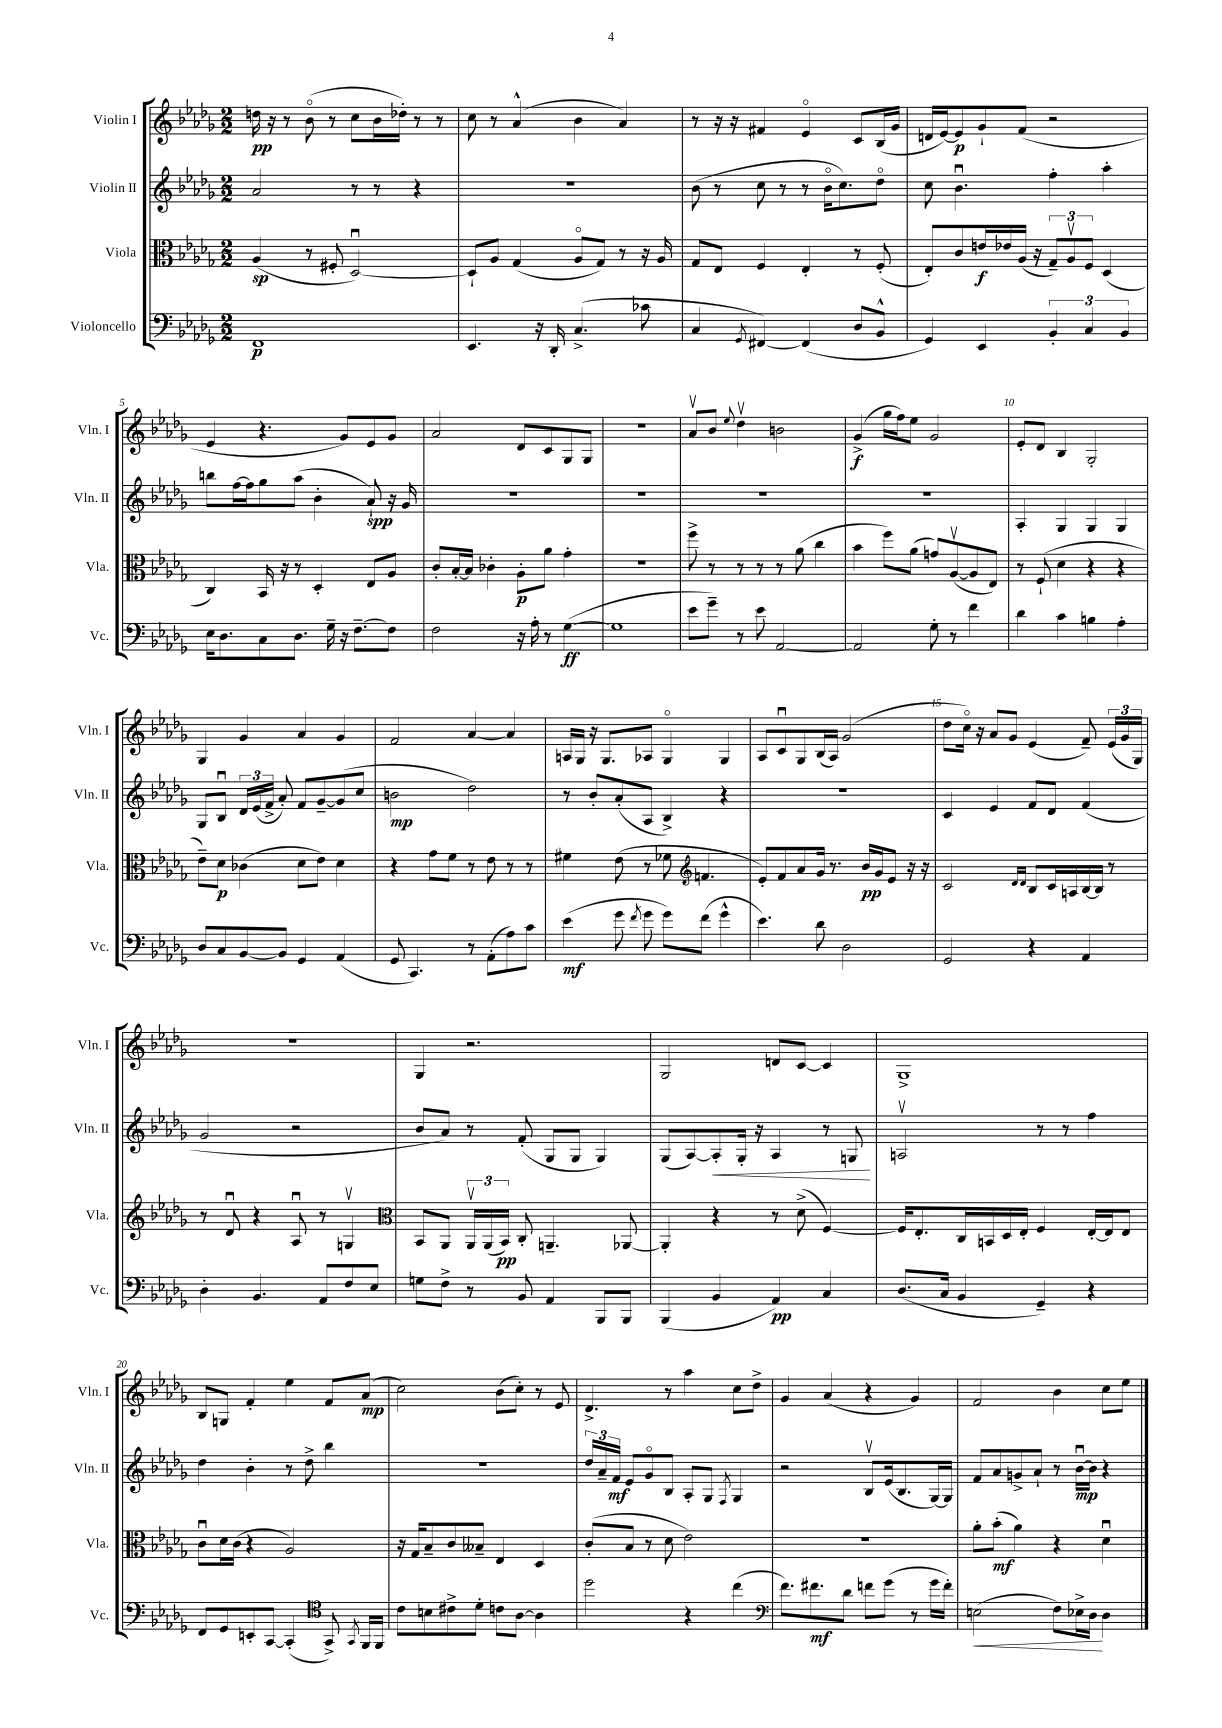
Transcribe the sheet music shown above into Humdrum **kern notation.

**kern	**dynam	**kern	**dynam	**kern	**dynam	**kern	**dynam
*part4	*part4	*part3	*part3	*part2	*part2	*part1	*part1
*staff4	*staff4	*staff3	*staff3	*staff2	*staff2	*staff1	*staff1
*I"Violoncello	*	*I"Viola	*	*I"Violin II	*	*I"Violin I	*
*I'Vc.	*	*I'Vla.	*	*I'Vln. II	*	*I'Vln. I	*
*clefF4	*	*clefC3	*	*clefG2	*	*clefG2	*
*k[b-e-a-d-g-]	*	*k[b-e-a-d-g-]	*	*k[b-e-a-d-g-]	*	*k[b-e-a-d-g-]	*
*M2/2	*	*M2/2	*	*M2/2	*	*M2/2	*
=1	=1	=1	=1	=1	=1	=1	=1
1FF	p	(4A-/	sp	2a-/	.	16ddn\	pp
.	.	.	.	.	.	16r	.
.	.	.	.	.	.	8r	.
.	.	8r	.	.	.	(8b-\	.
.	.	8F#X'/	.	.	.	8r	.
.	.	[2D-u/)	.	8r	.	8cc\L	.
.	.	.	.	8r	.	16b-\L	.
.	.	.	.	.	.	16dd-X'\JJ)	.
.	.	.	.	4r	.	8r	.
.	.	.	.	.	.	8r	.
=2	=2	=2	=2	=2	=2	=2	=2
4.EE-/	.	8D-`/L]	.	1r	.	8cc\	.
.	.	8A-/J	.	.	.	8r	.
.	.	(4G-/	.	.	.	(4a-^^/	.
16r	.	.	.	.	.	.	.
16DD-'/	.	.	.	.	.	.	.
(4.C^/	.	8A-/L	.	.	.	4b-\	.
.	.	8G-/J)	.	.	.	.	.
.	.	8r	.	.	.	4a-/)	.
8c-X\	.	16r	.	.	.	.	.
.	.	16A-/	.	.	.	.	.
=3	=3	=3	=3	=3	=3	=3	=3
4C/	.	8G-/L	.	(8b-\	.	8r	.
.	.	8E-/J	.	8r	.	16r	.
.	.	.	.	.	.	16r	.
8qGG-/	.	.	.	.	.	.	.
[4FF#X/)	.	4F/	.	8cc\	.	4f#X/	.
.	.	.	.	8r	.	.	.
(4FF#/]	.	4E-'/	.	8r	.	4e-/	.
.	.	.	.	16b-\KL	.	.	.
.	.	.	.	8.cc\)	.	.	.
8D-/L	.	8r	.	.	.	8c/L	.
8BB-^^/J	.	(8F'/	.	8dd-\J	.	(16B-/L	.
.	.	.	.	.	.	16g-/JJ	.
=4	=4	=4	=4	=4	=4	=4	=4
4GG-/)	.	8E-'/L)	.	8cc\	.	16dn/LL	.
.	.	.	.	.	.	[16e-/J)	.
.	.	8c/	.	4.b-u\	.	8e-/]	p
4EE-/	.	16en/L	f	.	.	8g-`/	.
.	.	16e-X/	.	.	.	.	.
.	.	(16A-/JJ	.	.	.	(8f/J	.
.	.	16r	.	.	.	.	.
6BB-'/	.	12G-~/L)	.	4ff'\	.	2r	.
.	.	12A-v/	.	.	.	.	.
6C/	.	12F/J	.	.	.	.	.
.	.	(4D-/	.	4aa-'\	.	.	.
6BB-/	.	.	.	.	.	.	.
!!LO:LB:g=z
=5	=5	=5	=5	=5	=5	=5	=5
16E-\KL	.	4C/)	.	8bbn\L	.	4e-/	.
8.D-\	.	.	.	.	.	.	.
.	.	.	.	[16ff\L	.	.	.
.	.	.	.	16ff\J]	.	.	.
8C\	.	16BB-/	.	8gg-\	.	4.r	.
.	.	16r	.	.	.	.	.
8.D-\J	.	8r	.	(8aa-\J	.	.	.
.	.	4D-'/	.	4b-'\	.	.	.
16G-~\	.	.	.	.	.	.	.
16r	.	.	.	.	.	8g-/L)	.
[8.F~\L	.	.	.	.	.	.	.
.	.	8E-/L	.	8a-`/)	spp	8e-/	.
8F\J]	.	8A-/J	.	16r	.	8g-/J	.
.	.	.	.	16g-/	.	.	.
=6	=6	=6	=6	=6	=6	=6	=6
2F\	.	8c'/L	.	1r	.	2a-/	.
.	.	[16B-'/L	.	.	.	.	.
.	.	16B-/JJ]	.	.	.	.	.
.	.	4c-X'\	.	.	.	.	.
16r	.	8A-'\L	p	.	.	8d-/L	.
16A-'\	.	.	.	.	.	.	.
8r	.	8a-\J	.	.	.	8c/	.
([4G-\	ff	4g-'\	.	.	.	8G-/	.
.	.	.	.	.	.	8G-/J	.
=7	=7	=7	=7	=7	=7	=7	=7
1G-]	.	1r	.	1r	.	1r	.
=8	=8	=8	=8	=8	=8	=8	=8
8e-\L	.	8ff^\	.	1r	.	8a-v/L	.
8g-~\J)	.	8r	.	.	.	8b-/J	.
.	.	.	.	.	.	8qqee-/	.
8r	.	8r	.	.	.	4dd-v\	.
8e-\	.	8r	.	.	.	.	.
[2AA-/	.	8r	.	.	.	2bn\	.
.	.	(8a-\	.	.	.	.	.
.	.	4cc\	.	.	.	.	.
=9	=9	=9	=9	=9	=9	=9	=9
2AA-/]	.	4b-\	.	1r	.	(4g-^/	f
.	.	8ff\L)	.	.	.	16gg-\LL	.
.	.	.	.	.	.	16ff\J)	.
.	.	(8a-\J	.	.	.	8ee-\J	.
8G-'\	.	8gn/L)	.	.	.	2g-/	.
8r	.	([8A-v/	.	.	.	.	.
4f\	.	8A-/]	.	.	.	.	.
.	.	8E-/J)	.	.	.	.	.
=10	=10	=10	=10	=10	=10	=10	=10
4d-\	.	8r	.	4A-'/	.	8e-'/L	.
.	.	(8F`/	.	.	.	8d-/J	.
4c\	.	4d-\	.	4G-/	.	4B-/	.
4Bn\	.	4r	.	4G-/	.	2G-'/	.
4A-'\	.	4r	.	4G-/	.	.	.
!!LO:LB:g=z
=11	=11	=11	=11	=11	=11	=11	=11
8D-/L	.	8e-~\L)	.	8G-/L	.	4G-/	.
8C/	.	8d-\J	p	8B-u/J	.	.	.
[8BB-/	.	(4c-X\	.	24d-/LL	.	4g-/	.
.	.	.	.	(24e-/	.	.	.
.	.	.	.	24f^/JJ	.	.	.
8BB-/J]	.	.	.	8a-'/)	.	.	.
4GG-/	.	8d-\L	.	8f/L	.	4a-/	.
.	.	8e-\J)	.	[8g-~/	.	.	.
(4AA-/	.	4d-\	.	(8g-/]	.	4g-/	.
.	.	.	.	8cc/J	.	.	.
=12	=12	=12	=12	=12	=12	=12	=12
8GG-/	.	4r	.	2bn\	mp	2f/	.
4.CC/)	.	.	.	.	.	.	.
.	.	8g-\L	.	.	.	.	.
.	.	8f\J	.	.	.	.	.
8r	.	8r	.	2dd-\)	.	[4a-/	.
(8AA-'\L	.	8e-\	.	.	.	.	.
8A-\)	.	8r	.	.	.	4a-/]	.
8c\J	.	8r	.	.	.	.	.
=13	=13	=13	=13	=13	=13	=13	=13
(4e-\	mf	4f#X\	.	8r	.	16An/LL	.
.	.	.	.	.	.	16G-/JJ	.
.	.	.	.	8b-'/L	.	16r	.
.	.	.	.	.	.	8.G-/L	.
8g-\	.	(8e-\	.	(8a-'/	.	.	.
8qf/	.	.	.	.	.	.	.
8g-\	.	8r	.	8A-/J	.	8A-X/J	.
8g-\L)	.	8f-X\	.	4B-^/)	.	4G-/	.
*	*	*clefG2	*	*	*	*	*
(8f\J	.	4.fn/	.	.	.	.	.
4g-^^\	.	.	.	4r	.	4G-/	.
=14	=14	=14	=14	=14	=14	=14	=14
4.e-\)	.	8e-'/L)	.	1r	.	8A-/L	.
.	.	8f/	.	.	.	8cu/	.
.	.	8a-/	.	.	.	8G-/	.
8d-\	.	16g-/Jk	.	.	.	(16B-/L	.
.	.	8.r	.	.	.	16A-/JJ)	.
2D-\	.	.	.	.	.	(2g-/	.
.	.	16b-/LL	pp	.	.	.	.
.	.	16g-/J	.	.	.	.	.
.	.	8e-/J	.	.	.	.	.
.	.	16r	.	.	.	.	.
.	.	16r	.	.	.	.	.
=15	=15	=15	=15	=15	=15	=15	=15
2GG-/	.	2c/	.	4c/	.	8dd-\L	.
.	.	.	.	.	.	16cc\Jk)	.
.	.	.	.	.	.	16r	.
.	.	.	.	4e-/	.	8a-/L	.
.	.	.	.	.	.	8g-/J	.
.	.	16qqd-/LL	.	.	.	.	.
.	.	16qqd-/JJ	.	.	.	.	.
4r	.	8B-/L	.	8f/L	.	(4e-/	.
.	.	16c/L	.	8d-/J	.	.	.
.	.	16An/	.	.	.	.	.
4AA-/	.	[16B-/	.	(4f/	.	8f~/)	.
.	.	16B-/JJ]	.	.	.	.	.
.	.	8r	.	.	.	(24e-/LL	.
.	.	.	.	.	.	24g-/	.
.	.	.	.	.	.	24G-/JJ)	.
!!LO:LB:g=z
=16	=16	=16	=16	=16	=16	=16	=16
4D-'\	.	8r	.	2g-/	.	1r	.
.	.	8d-u/	.	.	.	.	.
4.BB-/	.	4r	.	.	.	.	.
.	.	8A-u/	.	2r	.	.	.
8AA-/L	.	8r	.	.	.	.	.
8F/	.	4Gnv/	.	.	.	.	.
8E-/J	.	.	.	.	.	.	.
=17	=17	=17	=17	=17	=17	=17	=17
*	*	*clefC3	*	*	*	*	*
8Gn\L	.	8BB-/L	.	8b-/L	.	4G-/	.
8F^\J	.	8AA-/J	.	8a-/J)	.	.	.
8r	.	24AA-v/LL	.	8r	.	2.r	.
.	.	(24AA-/	.	.	.	.	.
.	.	24BB-/JJ)	pp	.	.	.	.
8BB-/	.	8C'/	.	(8f'/	.	.	.
4AA-/	.	4.AAn~/	.	8G-/L	.	.	.
.	.	.	.	8G-/J	.	.	.
8BBB-/L	.	.	.	4G-/)	.	.	.
8BBB-/J	.	[8AA-X/	.	.	.	.	.
=18	=18	=18	=18	=18	=18	=18	=18
(4BBB-/	.	4AA-'/]	.	(8G-/L	.	2G-/	.
.	.	.	.	[8A-/)	.	.	.
!	!	!	!	!	!LO:HP:b	!	!
4BB-/	.	4r	.	8A-'/]	<	.	.
.	.	.	.	16G-'/Jk	.	.	.
.	.	.	.	16r	.	.	.
4AA-/)	pp	8r	.	4A-/	.	8dn/L	.
.	.	(8d-^\	.	.	.	[8c/J	.
4C/	.	[4F/)	.	8r	.	4c/]	.
.	.	.	.	8Gn/	.	.	.
.	.	.	.	.	[	.	.
=19	=19	=19	=19	=19	=19	=19	=19
(8.D-/L	.	16F/KL]	.	2Anv/	.	1G-^	.
.	.	8.E-'/	.	.	.	.	.
16C/Jk	.	.	.	.	.	.	.
4BB-/	.	16C/L	.	.	.	.	.
.	.	16BBn/	.	.	.	.	.
.	.	16D-/	.	.	.	.	.
.	.	16E-'/JJ	.	.	.	.	.
4GG-~/)	.	4F/	.	8r	.	.	.
.	.	.	.	8r	.	.	.
4r	.	[16E-'/LL	.	4ff\	.	.	.
.	.	16E-/J]	.	.	.	.	.
.	.	8E-/J	.	.	.	.	.
!!LO:LB:g=z
=20	=20	=20	=20	=20	=20	=20	=20
8FF/L	.	8cu\L	.	4dd-\	.	8B-/L	.
8GG-/	.	16d-\L	.	.	.	8Gn/J	.
.	.	(16c\JJ	.	.	.	.	.
8EEn'/	.	4r	.	4b-'\	.	4f'/	.
[8CC/J	.	.	.	.	.	.	.
(4CC'/]	.	2A-/)	.	8r	.	4ee-\	.
.	.	.	.	8dd-^\	.	.	.
*clefC4	*	*	*	*	*	*	*
8GG-^/)	.	.	.	4bb-\	.	8f/L	.
8qGG-/	.	.	.	.	.	.	.
16FF/LL	.	.	.	.	.	(8a-/J	mp
16FF/JJ	.	.	.	.	.	.	.
=21	=21	=21	=21	=21	=21	=21	=21
8c\L	.	16r	.	1r	.	2cc\)	.
.	.	16G-/KL	.	.	.	.	.
8Bn\	.	8B-~/	.	.	.	.	.
8c#X^\	.	8c/	.	.	.	.	.
8d-'\J	.	8B--X~/J	.	.	.	.	.
8cn\L	.	4E-/	.	.	.	(8b-\L	.
[8A-\J	.	.	.	.	.	8cc'\J)	.
4A-\]	.	4D-/	.	.	.	8r	.
.	.	.	.	.	.	8e-/	.
=22	=22	=22	=22	=22	=22	=22	=22
2dd-\	.	(8c'/L	.	24dd-/LL	.	4.d-^/	.
.	.	.	.	24a-~/	.	.	.
.	.	.	.	24f/JJ	mf	.	.
.	.	8B-/J	.	8e-/L	.	.	.
.	.	8r	.	8g-/	.	.	.
.	.	8d-\	.	8B-/J	.	8r	.
4r	.	2e-\)	.	8A-'/L	.	4aa-\	.
.	.	.	.	8G-/J	.	.	.
.	.	.	.	8qF/	.	.	.
(4cc\	.	.	.	4G-/	.	8cc\L	.
.	.	.	.	.	.	8dd-^\J	.
=23	=23	=23	=23	=23	=23	=23	=23
*clefF4	*	*	*	*	*	*	*
8.f\L)	.	1r	.	2r	.	4g-/	.
8.f#X\	mf	.	.	.	.	.	.
.	.	.	.	.	.	(4a-/	.
8d-\J	.	.	.	.	.	.	.
8fn\L	.	.	.	8B-v/L	.	4r	.
(8g-\J	.	.	.	(16e-/k	.	.	.
.	.	.	.	8.B-/	.	.	.
8r	.	.	.	.	.	4g-/)	.
16g-\LL	.	.	.	[16G-/L)	.	.	.
16f'\JJ)	.	.	.	16G-/JJ]	.	.	.
=24	=24	=24	=24	=24	=24	=24	=24
!	!LO:HP:b	!	!	!	!	!	!
(2En\	<	8a-'\L	.	8f/L	.	2f/	.
.	.	(8b-'\J	mf	8a-/	.	.	.
.	.	4a-\)	.	8gn^/	.	.	.
.	.	.	.	8a-`/J	.	.	.
8F\L)	.	4r	.	8r	.	4b-\	.
16E-X^\L	.	.	.	[16b-u\LL	mp	.	.
16D-\JJ	.	.	.	16b-\JJ]	.	.	.
4D-\	[	4d-u\	.	4r	.	8cc\L	.
.	.	.	.	.	.	8ee-\J	.
==	==	==	==	==	==	==	==
*-	*-	*-	*-	*-	*-	*-	*-
